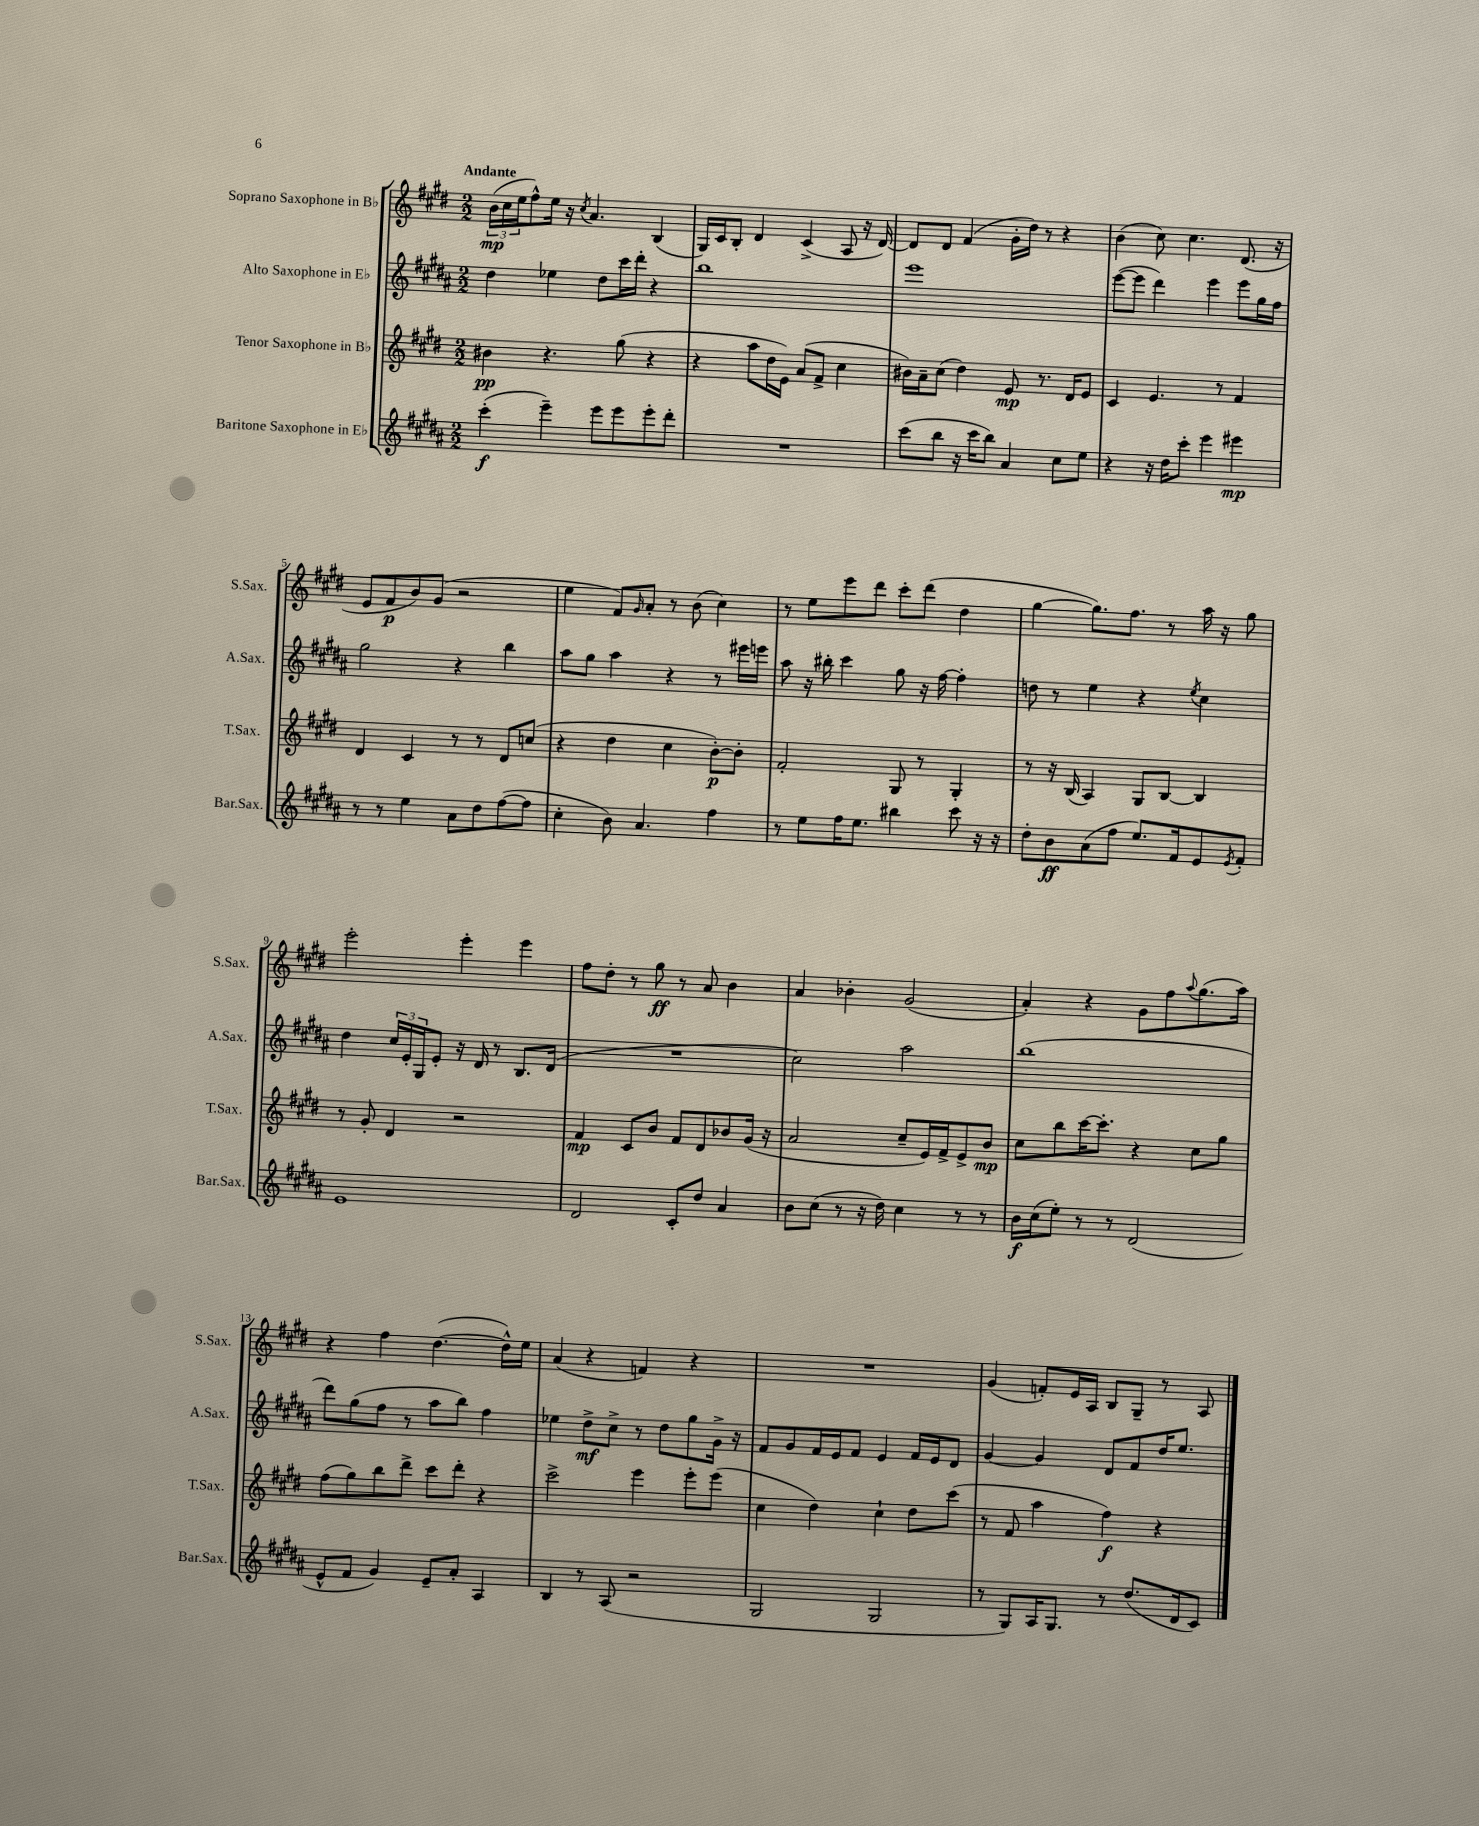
<<
\new StaffGroup <<
\new Staff = "s0" \with { instrumentName = "Soprano Saxophone in Bb" shortInstrumentName = "S.Sax." } {
    \clef treble \key e \major \numericTimeSignature \time 2/2 \tempo "Andante"
    \tuplet 3/2 { b'16\mp( cis''16 e''16 } fis''8-^) e''16 r16 \acciaccatura { cis''8 } a'4. b4( |
    gis16) cis'16 b8-. dis'4 cis'4->( a8 r16 dis'16~) |
    dis'8 dis'8 fis'4( gis'16-. dis''16) r8 r4 |
    b'4( cis''8) cis''4. dis'8.( r16 |
    e'8 fis'8\p b'8) gis'8( r2 |
    e''4 fis'8) \grace { gis'16 } a'8-. r8 b'8( cis''4) |
    r8 e''8 e'''8 dis'''8 cis'''8-. dis'''8( dis''4 |
    gis''4~ gis''8.) fis''8. r8 a''16 r16 gis''8 |
    e'''2-. e'''4-. e'''4 |
    fis''8 dis''8-. r8 gis''8\ff r8 a'8 b'4 |
    a'4 bes'4-. gis'2( |
    a'4-.) r4 gis'8 fis''8 \appoggiatura { a''8 } gis''8.( a''16) |
    r4 fis''4 dis''4.~( dis''16-^) e''16 |
    a'4( r4 f'4) r4 |
    R1 |
    gis'4( f'8-.) e'16 a16 b8 gis8-- r8 a8 \bar "|." |
}
\new Staff = "s1" \with { instrumentName = "Alto Saxophone in Eb" shortInstrumentName = "A.Sax." } {
    \clef treble \key b \major \numericTimeSignature \time 2/2
    dis''4 ees''4 dis''8 cis'''16 dis'''16-. r4 |
    b''1 |
    e'''1 |
    e'''8~( e'''8 dis'''4) e'''4 e'''8 gis''16 fis''16 |
    gis''2 r4 b''4 |
    ais''8 gis''8 ais''4 r4 r8 eis'''16 e'''16 |
    ais''8 r16 bis''16-. cis'''4 gis''8 r16 fis''16~ fis''4-. |
    d''8 r8 e''4 r4 \acciaccatura { e''8 } cis''4 |
    dis''4 \tuplet 3/2 { cis''16 e'16-. gis16 } e'8-. r16 dis'16 r8 b8. dis'16( |
    R1 |
    cis''2) ais''2 |
    b''1( |
    dis'''8) gis''8( fis''8 r8 ais''8 b''8) fis''4 |
    ees''4 dis''8->\mf cis''8-> r8 dis''8 gis''8 gis'16-> r16 |
    fis'8 gis'8 fis'16 e'16 fis'8 e'4 fis'16 e'16 dis'8 |
    gis'4~ gis'4 dis'8 fis'8 dis''16 e''8. \bar "|." |
}
\new Staff = "s2" \with { instrumentName = "Tenor Saxophone in Bb" shortInstrumentName = "T.Sax." } {
    \clef treble \key e \major \numericTimeSignature \time 2/2
    bis'4\pp r4. gis''8( r4 |
    r4 a''8 dis''16 e'16) a'8( fis'8-> cis''4 |
    bis'16) a'16-- cis''8( dis''4) e'8\mp r8. dis'16 e'8 |
    cis'4 e'4. r8 fis'4 |
    dis'4 cis'4 r8 r8 dis'8 c''8( |
    r4 dis''4 cis''4 b'8~-.\p) b'8-. |
    fis'2-. gis8 r8 gis4-. |
    r8 r16 b16( a4) gis8 b8~ b4 |
    r8 gis'8-. dis'4 r2 |
    fis'4\mp cis'8 b'8 fis'8 dis'8 bes'8 gis'16( r16 |
    a'2 cis''8-- e'16) fis'16-> e'8-> b'8\mp |
    cis''8 b''8 cis'''16~ cis'''8.-. r4 cis''8 gis''8 |
    fis''8( gis''8) b''8 dis'''8-> cis'''8 dis'''8-. r4 |
    cis'''2-> e'''4 e'''8-. e'''8( |
    cis''4 dis''4) cis''4-! dis''8 cis'''8( |
    r8 fis'8 a''4 fis''4\f) r4 \bar "|." |
}
\new Staff = "s3" \with { instrumentName = "Baritone Saxophone in Eb" shortInstrumentName = "Bar.Sax." } {
    \clef treble \key b \major \numericTimeSignature \time 2/2
    cis'''4-.\f( e'''4--) e'''8 e'''8 e'''8-. dis'''8-. |
    R1 |
    cis'''8( b''8 r16 cis'''16 b''8) ais'4 cis''8 e''8 |
    r4 r16 dis''16 cis'''8-. e'''4 eis'''4\mp |
    r8 r8 e''4 ais'8 dis''8 fis''8~( fis''8 |
    cis''4-. b'8) ais'4. fis''4 |
    r8 e''8 fis''16 e''8. bis''4 cis'''8 r16 r16 |
    dis''8-. b'8\ff ais'8( fis''8 e''8.) fis'16 e'8 \acciaccatura { e'8 } fis'8-. |
    e'1 |
    dis'2 cis'8-. dis''8 ais'4 |
    b'8 cis''8( r8 r16 dis''16) cis''4 r8 r8 |
    b'16\f cis''16( e''8-.) r8 r8 dis'2( |
    e'8-^ fis'8 gis'4) e'8-- ais'8-. ais4 |
    b4 r8 ais8( r2 |
    gis2 gis2 |
    r8 gis8) ais16 gis8. r8 dis''8.( dis'16 cis'8) \bar "|." |
}
>>
>>
